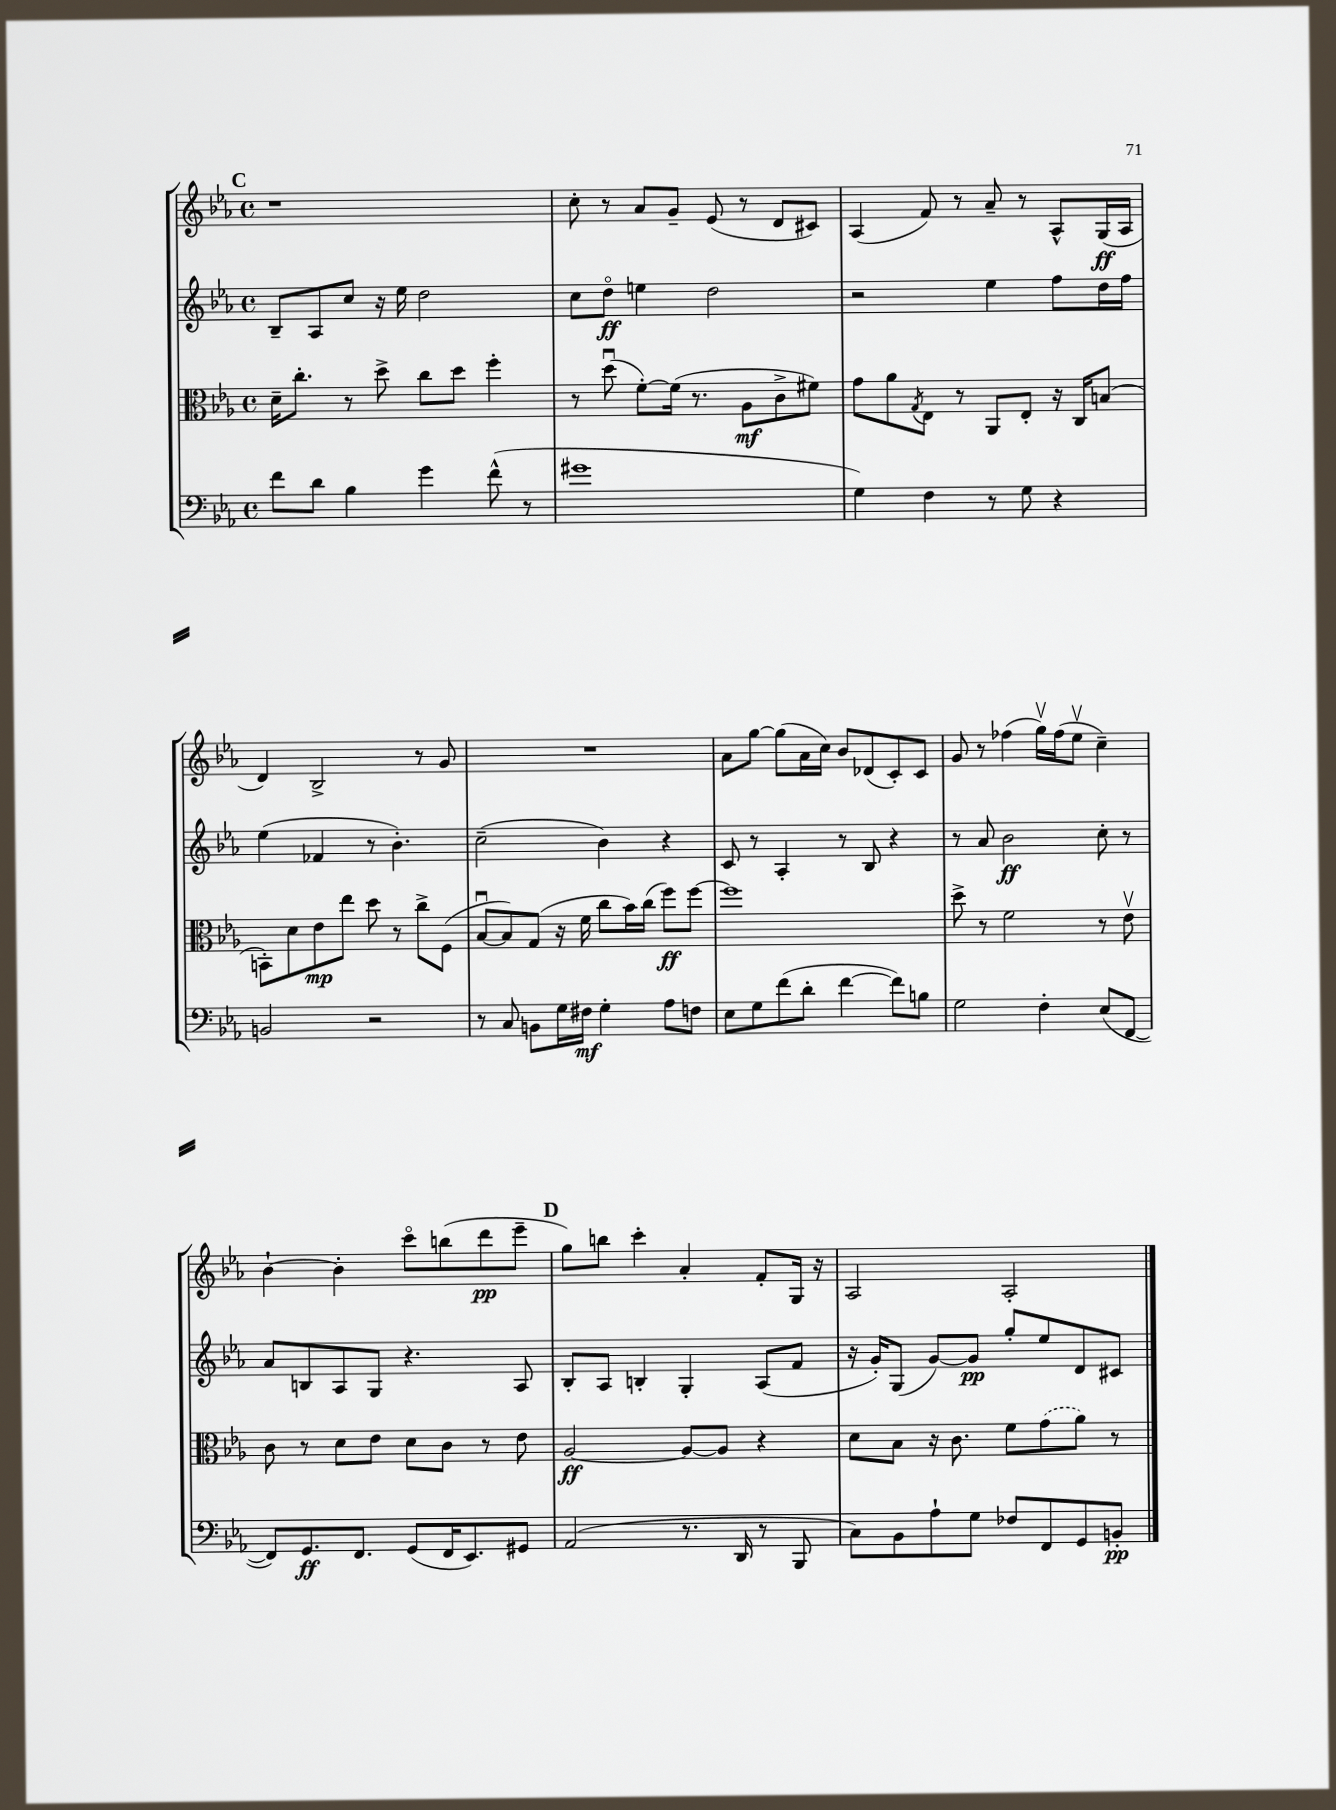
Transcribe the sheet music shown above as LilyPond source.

<<
\new StaffGroup <<
\new Staff = "s0" {
    \clef treble \key ees \major \defaultTimeSignature \time 4/4
    \mark \markup { \bold "C" } r1 |
    c''8-. r8 aes'8 g'8-- ees'8( r8 d'8 cis'8) |
    aes4( f'8) r8 aes'8-- r8 aes8-^ g16\ff( aes16 |
    d'4) bes2-> r8 g'8 |
    R1 |
    aes'8 g''8~ g''8( aes'16 c''16) bes'8 des'8( c'8-.) c'8 |
    g'8 r8 fes''4( g''16\upbow) fes''16( ees''8\upbow c''4--) |
    bes'4~-! bes'4-. c'''8\flageolet b''8( d'''8\pp ees'''8-- |
    \mark \markup { \bold "D" } g''8) b''8 c'''4-. aes'4-. f'8-. g16 r16 |
    aes2 aes2-. \bar "|." |
}
\new Staff = "s1" {
    \clef treble \key ees \major \defaultTimeSignature \time 4/4
    \mark \markup { \bold "C" } bes8-- aes8 c''8 r16 ees''16 d''2 |
    c''8 d''8\flageolet\ff e''4 d''2 |
    r2 ees''4 f''8 d''16 f''16 |
    ees''4( fes'4 r8 bes'4.-.) |
    c''2--( bes'4) r4 |
    c'8 r8 aes4-. r8 bes8 r4 |
    r8 aes'8 bes'2\ff c''8-. r8 |
    aes'8 b8 aes8 g8 r4. aes8 |
    \mark \markup { \bold "D" } bes8-. aes8 b4-. g4-. aes8( f'8 |
    r16 g'16-.) g8( g'8~) g'8\pp g''8-. ees''8 d'8 cis'8 \bar "|." |
}
\new Staff = "s2" {
    \clef alto \key ees \major \defaultTimeSignature \time 4/4
    \mark \markup { \bold "C" } d'16-- c''8.-. r8 d''8-> c''8 d''8 f''4-. |
    r8 d''8\downbow( f'8~-.) f'16( r8. aes8\mf c'8-> fis'8) |
    g'8 aes'8 \acciaccatura { g8 } ees8 r8 aes,8 ees8-. r16 c16 b8( |
    b,8-.) d'8 ees'8\mp ees''8 d''8 r8 c''8-> f8( |
    bes8~\downbow bes8) g8( r16 f'16 c''8 bes'16) c''16( f''8\ff) f''8~ |
    f''1 |
    d''8-> r8 f'2 r8 ees'8\upbow |
    c'8 r8 d'8 ees'8 d'8 c'8 r8 ees'8 |
    \mark \markup { \bold "D" } aes2~\ff aes8~ aes8 r4 |
    d'8 bes8 r16 c'8. f'8 \once \slurDashed g'8( aes'8) r8 \bar "|." |
}
\new Staff = "s3" {
    \clef bass \key ees \major \defaultTimeSignature \time 4/4
    \mark \markup { \bold "C" } f'8 d'8 bes4 g'4 f'8-^( r8 |
    gis'1 |
    g4) f4 r8 g8 r4 |
    b,2 r2 |
    r8 c8 b,8 g16 fis16\mf g4-. aes8 f8 |
    ees8 g8 f'8( d'8-. f'4~ f'8) b8 |
    g2 f4-. ees8( f,8~ |
    f,8) g,8.\ff f,8. g,8( f,16 ees,8.) gis,8 |
    \mark \markup { \bold "D" } aes,2( r8. d,16 r8 bes,,8 |
    c8) bes,8 aes8-! g8 fes8 f,8 g,8 b,8-.\pp \bar "|." |
}
>>
>>
\layout { \context { \Score \remove "Bar_number_engraver" } }
